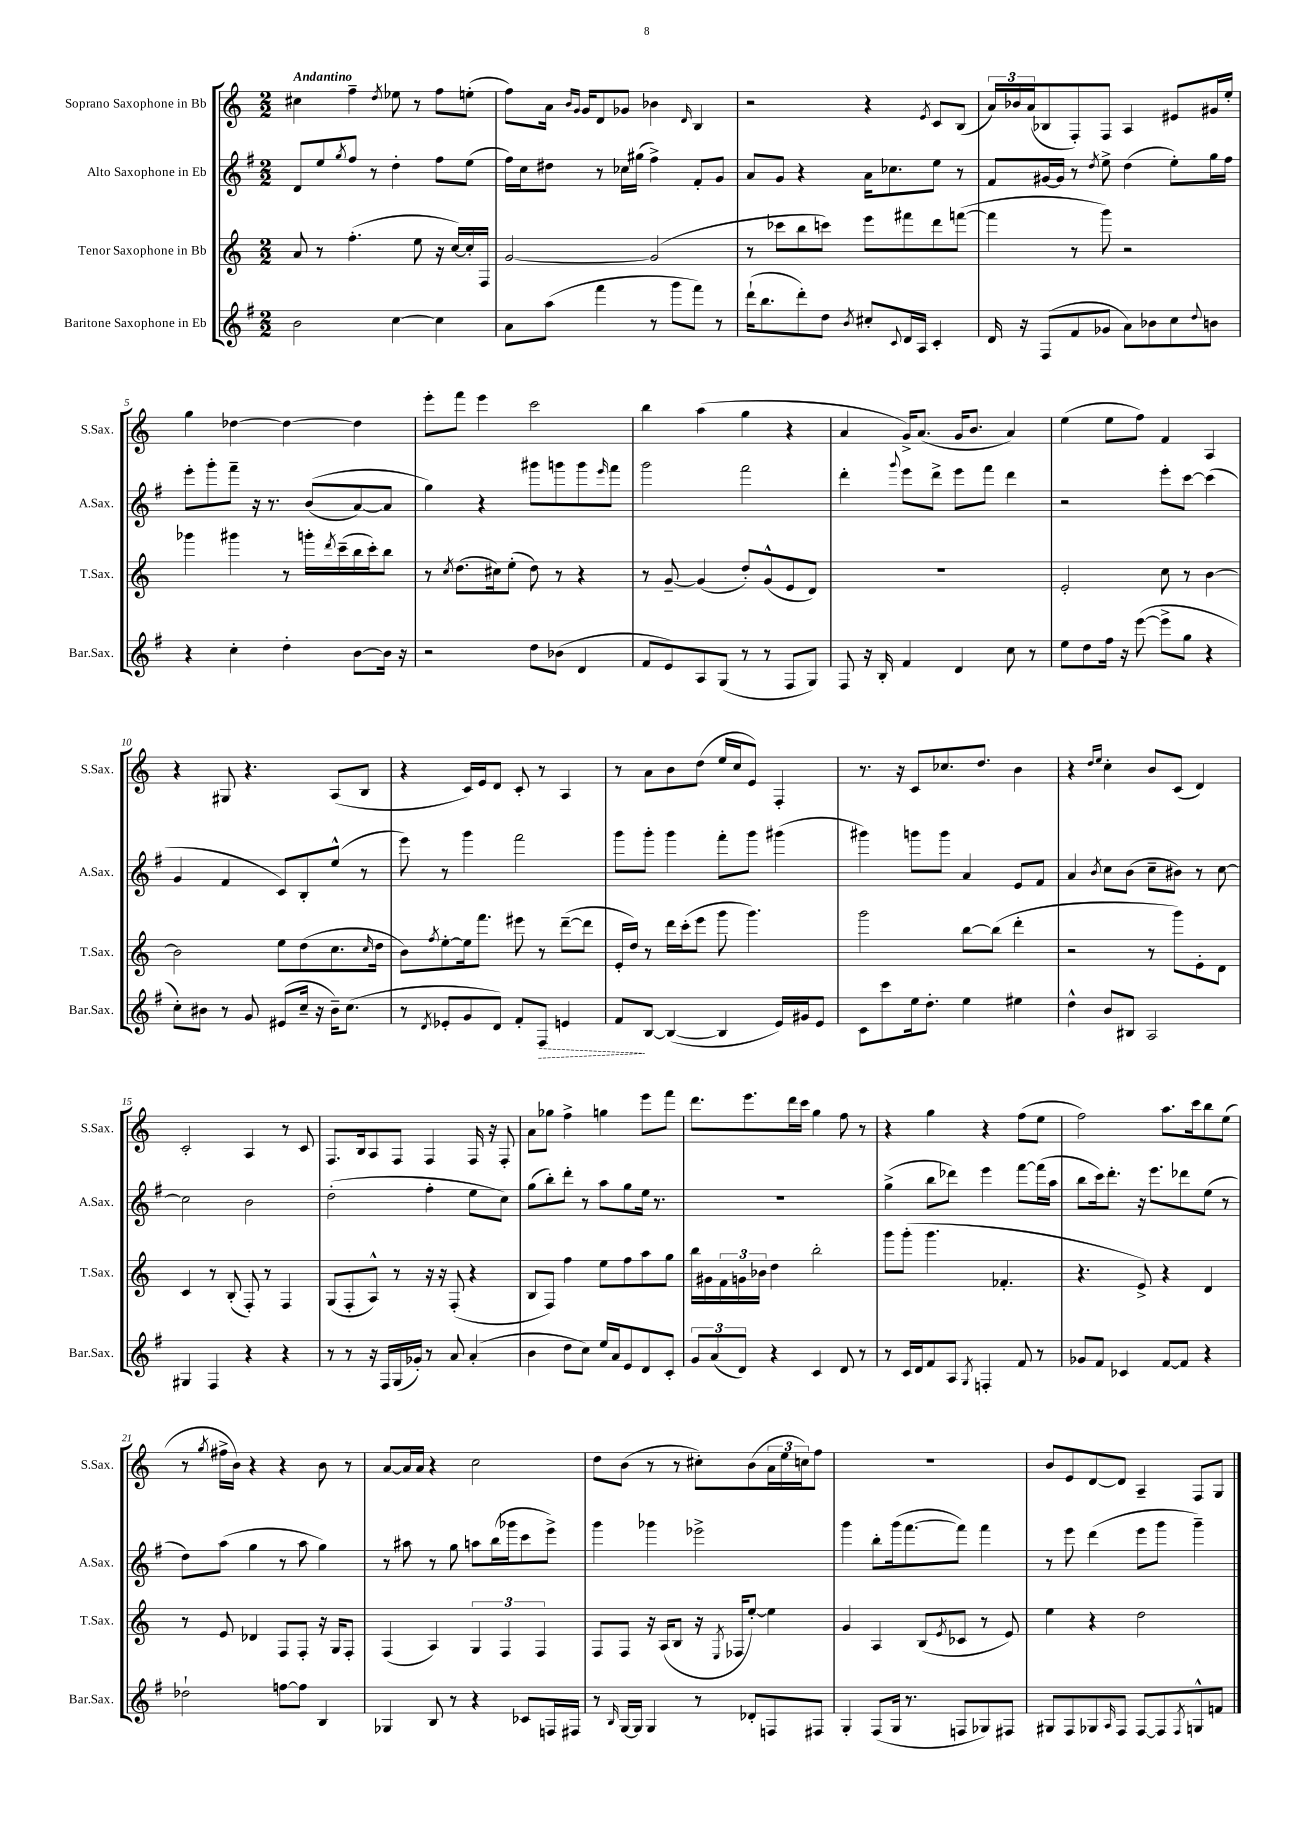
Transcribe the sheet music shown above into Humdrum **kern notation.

**kern	**kern	**kern	**kern
*staff4	*staff3	*staff2	*staff1
*clefG2	*clefG2	*clefG2	*clefG2
*k[f#]	*k[]	*k[f#]	*k[]
*M2/2	*M2/2	*M2/2	*M2/2
2b	8a	8d	4cc#
.	8r	8ee	.
.	.	8qgg	.
.	(4.ff'	8ff#	4ff~
.	.	8r	.
.	.	.	8qdd
[4cc	.	4dd'	8ee-
.	8ee	.	8r
4cc]	16r	8ff#	8ff
.	[16cc)	.	.
.	16cc']	(8ee	(8ee'
.	16F	.	.
=	=	=	=
8a	[2g	16ff#)	8ff)
.	.	16cc	.
(8aa	.	8dd#	16a
.	.	.	16qqb
.	.	.	16qqg
.	.	.	16g
4fff#	.	8r	8d
.	.	16cc-	8g-
.	.	(16gg#	.
8r	(2g]	4ff#^)	4b-
8ggg	.	.	.
.	.	.	16qqd
8fff#)	.	8f#'	4B
8r	.	8g	.
=	=	=	=
(16ddd`	8r	8a	2r
8.bb	.	.	.
.	8ccc-	8g	.
8ddd')	8bb	4r	.
8dd	8ccc)	.	.
8qb	.	.	.
8cc#'	8eee	16a	4r
.	.	8.cc-	.
8qqc	.	.	.
16d	8fff#	.	.
16A	.	.	.
.	.	.	8qe
4c'	8ddd	8ee	8c
.	([8fff	8r	(8B
=	=	=	=
16d	4fff]	8f#	24a)
.	.	.	24b-
16r	.	.	.
.	.	.	(24a
(8F#	.	[16g#	8B-
.	.	16g#]	.
8f#	8r	8r	8F')
.	.	8qdd	.
8g-	8ggg)	8ee^	8F
8a)	2r	(4dd	4A
8b-	.	.	.
8cc	.	8ee')	8e#
8qqdd	.	.	.
8b	.	16gg	16g#
.	.	16ff#	16ee'
=	=	=	=
4r	4ggg-	8eee'	4gg
.	.	8ggg'	.
4cc'	4ggg#	8fff#~	[4dd-
.	.	16r	.
.	.	8.r	.
4dd'	8r	.	4dd-_
.	16ggg'	&((8b	.
.	8qddd	.	.
.	(16ccc~	.	.
[8b	16bb	[8a)	4dd-]
.	16ccc')	.	.
16b]	8bb	8a]	.
16r	.	.	.
=	=	=	=
2r	8r	4gg&)	8eee'
.	8qcc	.	.
.	(8.dd	.	8fff
.	.	4r	4eee
.	16cc#)	.	.
.	(8ee'	.	.
8dd	8dd)	8ggg#	2ccc
(8b-	8r	8ggg	.
4d	4r	8ggg	.
.	.	16qqeee	.
.	.	8fff#	.
=	=	=	=
8f#	8r	2ggg	4bb
8e)	[8g~	.	.
8A	(4g]	.	(4aa
(8G	.	.	.
8r	8dd')	2fff#	4gg
8r	(8g^^	.	.
8F#	8e	.	4r
8G)	8d)	.	.
=	=	=	=
8F#	1r	4ddd'	4a
16r	.	.	.
16B'	.	.	.
.	.	8qqggg	.
4f#	.	8eee	16g^)
.	.	.	(8.a
.	.	8ddd^	.
4d	.	8eee	16g
.	.	.	8.b
.	.	8fff#	.
8cc	.	4ddd	4a)
8r	.	.	.
=	=	=	=
8ee	2e'	2r	(4ee
8dd	.	.	.
16ff#	.	.	8ee
16r	.	.	.
([8eee	.	.	8ff)
8eee^]	8cc	8eee'	4f
8gg	8r	[8ccc	.
4r	[4b	(4ccc]	4A
=	=	=	=
8cc')	2b]	4g	4r
8b#	.	.	.
8r	.	4f#	8G#
8g	.	.	4.r
(8e#	8ee	8c)	.
16cc~	(8dd	8B'	.
16r	.	.	.
16b#~)	8.cc	(8ee^^	(8A
(8.cc	.	.	.
.	.	8r	8B
.	16qqcc	.	.
.	16dd	.	.
=	=	=	=
8r	8b)	8eee)	4r
8qd	8qff	.	.
8e-'	[8ee'	8r	.
8g	16ee]	4ggg	16c)
.	8.fff	.	16e
8d)	.	.	8d
8f#'	8eee#	2fff#	8c'
8F#	8r	.	8r
4e	([8ddd~	.	4A
.	8ddd]	.	.
=	=	=	=
8f#	16e'	8ggg	8r
.	16dd)	.	.
[8B	8r	8ggg'	8a
(4B_	16ddd	4ggg	8b
.	(16ccc'	.	.
.	8eee	.	(8dd
4B]	8ggg	8fff#'	16ee
.	.	.	16cc
.	4.ggg)	8ggg	8e)
16e)	.	(4ggg#	4F'
16g#	.	.	.
8e	.	.	.
=	=	=	=
8c	2ggg	4ggg#)	8.r
8ccc	.	.	.
.	.	.	16r
16ee	.	8ggg	8c
8.dd'	.	.	.
.	.	8ggg	8.cc-
4ee	[8bb	4a	.
.	.	.	8.dd
.	(8bb]	.	.
4ee#	4ddd'	8e	4b
.	.	8f#	.
=	=	=	=
4dd^^	2r	4a	4r
.	.	.	16qqdd
.	.	8qb	16qqee
8b	.	8cc	4cc'
8B#	.	(8b	.
2A	8r	8cc~	8b
.	8ggg)	8b#)	(8c
.	8e'	8r	4d)
.	8d	[8cc	.
=	=	=	=
4G#	4c	2cc]	2c'
4F#	8r	.	.
.	(8B'	.	.
4r	8F')	2b	4A
.	8r	.	.
4r	4F	.	8r
.	.	.	8c
=	=	=	=
8r	(8G	(2dd'	8.F
8r	8F'	.	.
.	.	.	16B
16r	8A^^)	.	8A
16F#	.	.	.
(16G	8r	.	8F
16g-')	.	.	.
8r	16r	4ff#'	4F
.	16r	.	.
8a	(8F'	.	.
(4a'	4r	8ee	16F
.	.	.	16r
.	.	8cc)	8F'
=	=	=	=
4b	8B	(8gg	8a
.	8F)	8bb')	8gg-
8dd	4ff	8ddd'	4ff^
8cc)	.	8r	.
16ee	8ee	8aa	4gg
16a	.	.	.
8e	8ff	8gg	.
8d	8aa	16ee	8eee
.	.	8.r	.
8c'	8gg	.	8fff
=	=	=	=
12g	16bb	1r	8.ddd
.	16g#	.	.
(12a	.	.	.
.	24f	.	.
12d)	24g	.	.
.	.	.	8.eee
.	24b-	.	.
4r	4dd	.	.
.	.	.	16ddd
.	.	.	16ccc
4c	2bb'	.	4gg
8d	.	.	8ff
8r	.	.	8r
=	=	=	=
8r	8ggg	(4gg^	4r
16c	(8ggg'	.	.
16d	.	.	.
8f#	4.ggg	8bb	4gg
8A	.	8ddd-)	.
8qG	.	.	.
4F'	.	4eee	4r
.	4.f-'	.	.
8f#	.	[8fff#	(8ff
8r	.	(16fff#]	8ee
.	.	16aa	.
=	=	=	=
8g-	4.r	8bb	2ff)
8f#	.	16ccc)	.
.	.	8.ddd'	.
4c-	.	.	.
.	8e^)	16r	.
.	.	8.eee	.
[8f#	4r	.	8.aa
8f#]	.	8ddd-	.
.	.	.	16ccc
4r	4d	(8ee	8bb
.	.	8r	(8ee
=	=	=	=
2dd-`	8r	8dd)	8r
.	.	.	8qgg
.	8e	(8aa	16ff#^
.	.	.	16b)
.	4d-	4gg	4r
[8ff	8F	8r	4r
8ff]	8F'	8aa	.
4B	16r	4gg)	8b
.	16G	.	.
.	8F'	.	8r
=	=	=	=
4G-	(4F	8r	[8a
.	.	8aa#	16a]
.	.	.	16a
8B	4A)	8r	4r
8r	.	8gg	.
4r	6G	8aa	2cc
.	.	(16bb	.
.	6F	.	.
.	.	16ggg-	.
8c-	.	8ccc	.
.	6F	.	.
16F	.	8eee^)	.
16F#	.	.	.
=	=	=	=
8r	8F	4ggg	8dd
16qqB	.	.	.
[16G	8F	.	(8b
16G]	.	.	.
4G	16r	4ggg-	8r
.	(16A	.	.
.	8B	.	8r
8r	16r	2eee-^	8cc#')
.	8qE	.	.
.	16F-	.	.
8d-'	[8ee')	.	(8b
8F	4ee]	.	24a
.	.	.	24ee
.	.	.	24cc)
8F#	.	.	8ff
=	=	=	=
4G'	4g	4ggg	1r
(8F#	4A	8bb'	.
16G	.	(16ggg	.
8.r	.	[8.fff#	.
.	(8B	.	.
.	8qe	.	.
8F	8c-	8fff#])	.
8G-)	8r	4fff#	.
8F#	8e)	.	.
=	=	=	=
8G#	4ee	8r	8b
8F#	.	8eee	8e
8G-	4r	(4ddd	[8d
16qqA	.	.	.
8F#	.	.	8d]
[8F#	2dd	8eee	4A~
8F#]	.	8ggg	.
8qF#	.	.	.
8G^^	.	4ggg~)	8F
8f	.	.	8G
==	==	==	==
*-	*-	*-	*-
